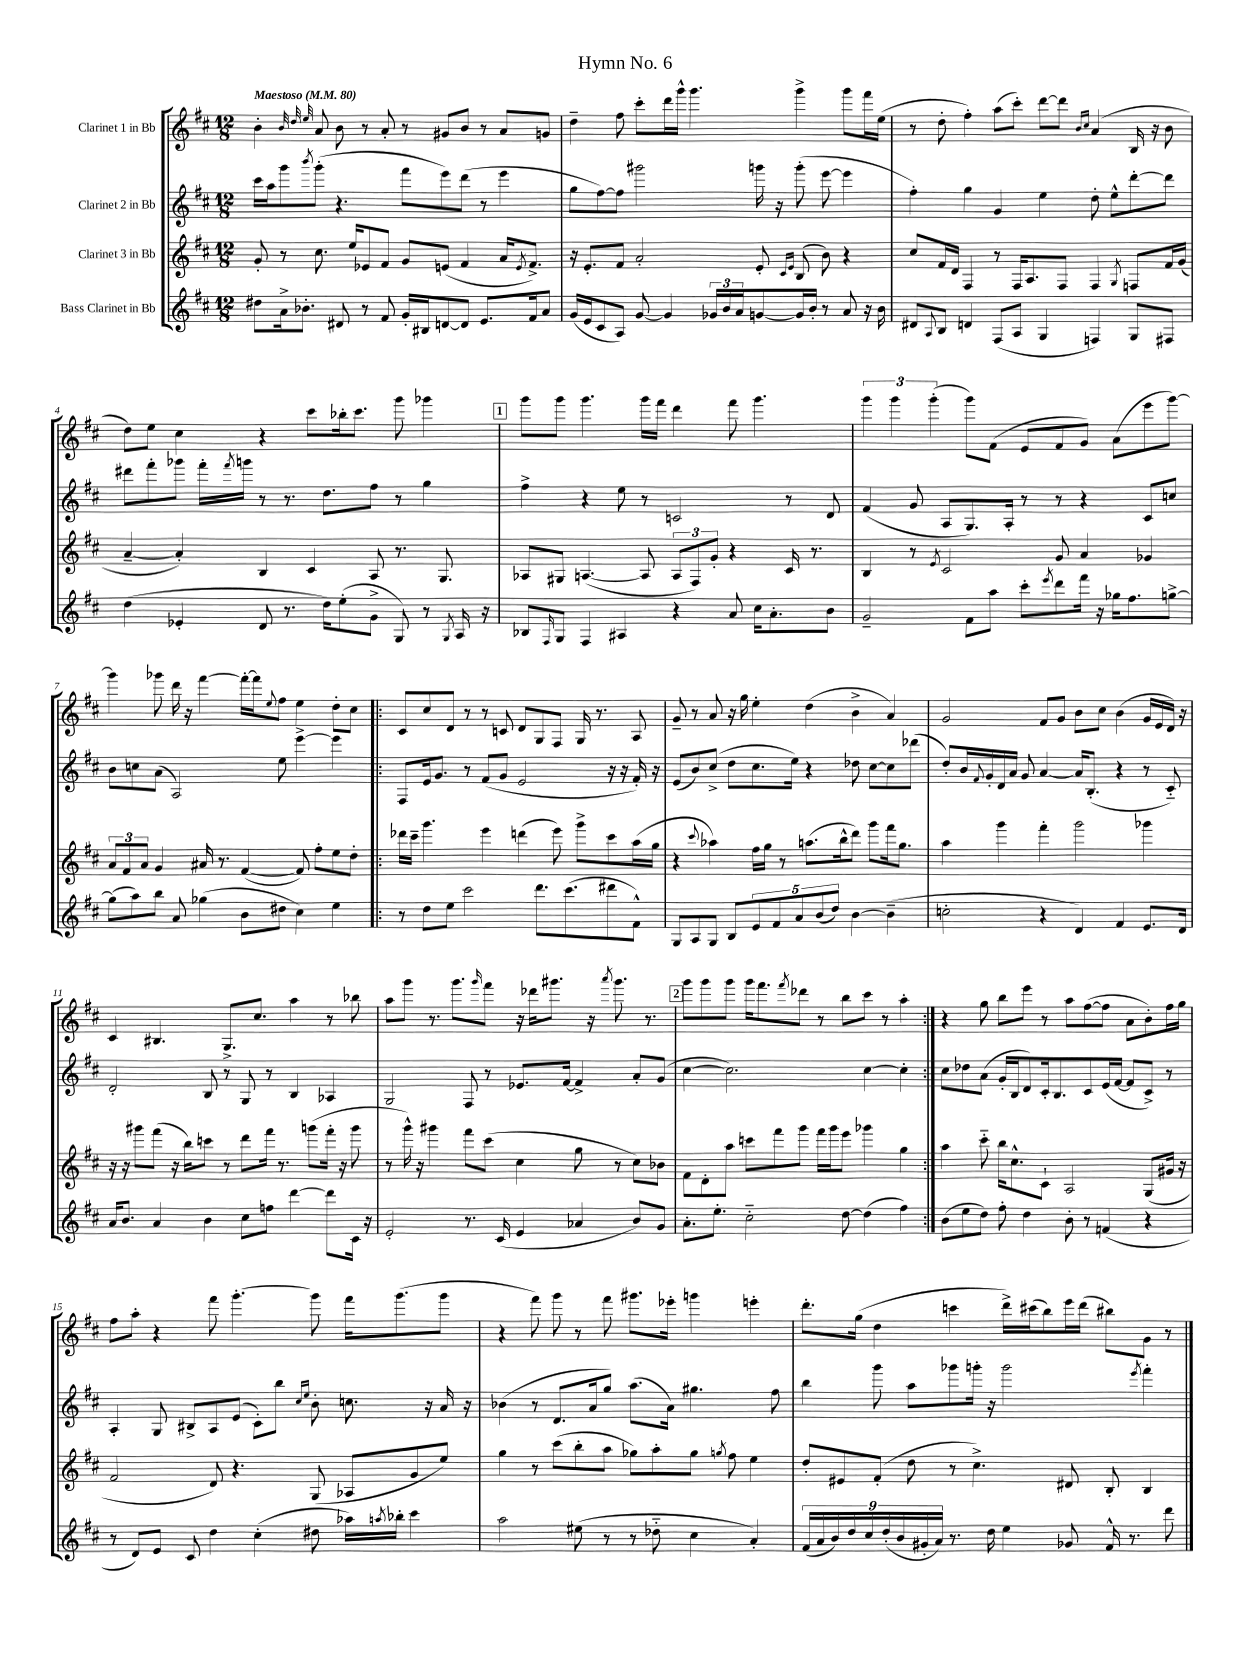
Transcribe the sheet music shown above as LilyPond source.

\header { title = "Hymn No. 6" }
<<
\new StaffGroup <<
\new Staff = "s0" \with { instrumentName = "Clarinet 1 in Bb" } {
    \clef treble \key d \major \numericTimeSignature \time 12/8 \tempo "Maestoso" 4 = 80
    b'4-. \grace { b'32 d''32 e''32 } a'8 b'8 r8 a'8-. r8 gis'8 b'8 r8 a'8 g'8 |
    d''4-- fis''8 cis'''8-. d'''16 g'''16-^ g'''4. g'''4-> g'''8 fis'''16 e''16( |
    r8 d''8-. fis''4-.) a''8( cis'''8-.) d'''8~ d'''8 \grace { b'16 cis''16 } a'4( b16 r16 b'8 |
    d''8) e''8 cis''4 r4 cis'''8 bes''16-. cis'''8. g'''8 ges'''4 |
    \mark \markup { \box "1" } g'''8 g'''8 g'''4. g'''16 fis'''16 d'''4 fis'''8 g'''4. |
    \tuplet 3/2 { g'''4 g'''4 g'''4-.( } g'''8) fis'8( e'8 fis'8 g'8) a'8( e'''8 g'''8~) |
    g'''4 ges'''8 d'''16 r16 fis'''4~ fis'''16~-. fis'''16 \appoggiatura { e''8 } fis''8 e''4 d''8-. cis''8 |
    \repeat volta 2 { cis'8 cis''8 d'8 r8 r8 c'8 d'8 g8 fis8 g16 r8. a8 |
    g'8-- r8 a'8 r16 g''16 e''4-. d''4( b'4-> a'4) |
    g'2 fis'8 g'8 b'8 cis''8 b'4( g'16 e'16 d'16) r16 |
    cis'4 bis4. g8.-> cis''8. a''4 r8 bes''8 |
    a''8 g'''8 r8. g'''8. \grace { g'''16 } fis'''8 r16 des'''16 gis'''8. r16 \acciaccatura { a'''8 } gis'''8. r8. |
    \mark \markup { \box "2" } g'''8 g'''8 g'''8 g'''16 fis'''8. \acciaccatura { fis'''8 } des'''8 r8 b''8 cis'''8 r8 a''4-. | }
    r4 g''8 b''8 e'''8 r8 a''8 fis''8~( fis''8 a'8 b'8-.) fis''16 g''16 |
    fis''8 a''8-. r4 fis'''8 g'''4.~-. g'''8 fis'''16 g'''8.( g'''8 |
    r4 fis'''8) g'''8 r8 fis'''8 gis'''8. ees'''16-. g'''4 e'''4-. |
    d'''8.-. g''16( d''4 c'''4 d'''16->) cis'''16( b''8) e'''16 d'''16( bis''8) g'8 r8 \bar "|." |
}
\new Staff = "s1" \with { instrumentName = "Clarinet 2 in Bb" } {
    \clef treble \key d \major \numericTimeSignature \time 12/8
    cis'''16 a''16 g'''8 \acciaccatura { b'''8 } g'''8-.( r4. fis'''8 e'''8) d'''8( r8 e'''4 |
    g''8 fis''8~) fis''8 gis'''2 g'''16 r16 g'''8-.( e'''8~ e'''4 |
    fis''4-.) g''4 g'4 e''4 d''8-. e''8-^ d'''8~-. d'''8 |
    dis'''8 fis'''8-. ges'''8 fis'''16-. \acciaccatura { fis'''8 } g'''16 r8 r8. d''8. fis''8 r8 g''4 |
    \mark \markup { \box "1" } fis''4-> r4 e''8 r8 c'2 r8 d'8 |
    fis'4( g'8 a8 g8.) a16-. r8 r8 r4 cis'8 c''8 |
    b'8 c''8 a'8( a2) e''8 e'''4~-> e'''4 |
    \repeat volta 2 { fis8 e'16 g'8. r8 fis'8( g'8 e'2 r16 r16 fis'16-.) r16 |
    e'8( b'8) cis''8->( d''8 cis''8. e''16) r4 des''8 cis''8~ cis''8 des'''8( |
    d''8-.) b'16 \appoggiatura { fis'8 } g'16-. d'16 a'16 g'8 a'4~ a'16 b8.-.( r4 r8 cis'8-_) |
    d'2-. b8 r8 g8 r8 b4 aes4 |
    g2 fis8 r8 ees'8. fis'16~ fis'4-> a'8-. g'8( |
    \mark \markup { \box "2" } cis''4~ cis''2.) cis''4~ cis''4-. | }
    cis''8 des''8 a'8( g'16-. b16 d'8) cis'16-. b8. cis'8 e'16( fis'16~ fis'8 cis'8->) r8 |
    a4-. g8 bis8-> a8 e'8( cis'8-.) b''8 \grace { cis''16 e''16 } b'8-. c''8. r16 a'16 r16 |
    bes'4( r8 d'8. a'16 g''8) a''8.( a'16) gis''4. fis''8 |
    b''4 g'''8 a''8 ges'''8 g'''16-. r16 g'''2 \acciaccatura { e'''8 } fis'''4-. \bar "|." |
}
\new Staff = "s2" \with { instrumentName = "Clarinet 3 in Bb" } {
    \clef treble \key d \major \numericTimeSignature \time 12/8
    g'8-. r8 cis''8. e''16 ees'8 fis'8 g'8 e'8( fis'4 a'16 \acciaccatura { e'8 } fis'8.->) |
    r16 e'8.-. fis'8 a'2-. e'8-. \grace { cis'16 e'16 } b8( b'8) r4 |
    cis''8 fis'16 d'16 fis4 r8 fis16 a8. fis8 fis4 \acciaccatura { g8 } f8 fis'16 g'16( |
    a'4~-- a'4-.) b4 cis'4 a8 r8. g8. |
    \mark \markup { \box "1" } aes8 gis8 a4.~( a8 \tuplet 3/2 { a8 fis8) g'8-. } r4 cis'16 r8. |
    b4 r8 \acciaccatura { e'8 } cis'2 g'8 a'4 ges'4 |
    \tuplet 3/2 { a'8 fis'8 a'8 } g'4 ais'16 r8. fis'4~( fis'8) fis''8-. e''8 d''8-. |
    \repeat volta 2 { des'''16 cis'''16-- g'''4. e'''4 d'''4( e'''8) g'''8-> cis'''8 a''16( g''16 |
    r4 \appoggiatura { cis'''8 } aes''4) fis''16 g''16 r8 a''8.( b''16-^ d'''8) g'''8 fis'''16 g''8. |
    a''4 g'''4 fis'''4-. g'''2 ges'''4 |
    r16 r16 gis'''8 fis'''8( r16 b''16) c'''8 r8 d'''8 fis'''16 r8. g'''8( fis'''16-. r16 g'''8 |
    r8 g'''16-^) r16 gis'''4 fis'''8 cis'''8( cis''4 g''8 r8 cis''8) bes'8 |
    \mark \markup { \box "2" } fis'8 d'8-. a''8 c'''8 fis'''8 g'''8 fis'''16 g'''16 e'''8 ges'''4 g''4 | }
    a''4 cis'''8-_ b''16 cis''8.-^ cis'8-! a2 g8( gis'16 r16 |
    fis'2 d'8) r4. g8( aes8 g'8 e''8) |
    g''4 r8 cis'''8( b''8-. a''8 ges''8) a''8-. ges''8 \acciaccatura { g''8 } fis''8 e''4 |
    d''8-. eis'8 fis'8-.( d''8 r8 cis''4.->) dis'8 b8-. b4 \bar "|." |
}
\new Staff = "s3" \with { instrumentName = "Bass Clarinet in Bb" } {
    \clef treble \key d \major \numericTimeSignature \time 12/8
    dis''8 a'16-> bes'8.-. dis'8 r8 fis'8 g'16-. bis16 d'8~ d'8 e'8. fis'16 a'8 |
    g'16( e'16 cis'8 a8) g'8~ g'4 \tuplet 3/2 { ges'16 b'16 a'16 } g'8~ g'16 b'16-. r8 a'8 r16 b'16 |
    dis'8 \appoggiatura { a8 } b8 d'4 fis8( a8 g4 f4) g8 fis8 |
    d''4( ees'4-. d'8 r8. d''16) e''8-.( g'8-> g8) r8 \acciaccatura { g8 } a16 r16 |
    \mark \markup { \box "1" } bes8 \grace { fis16 } g8 fis4 ais4 r4 a'8 cis''16 a'8.-. b'8 |
    g'2-- fis'8 a''8 cis'''8-. \acciaccatura { e'''8 } d'''8 fis'''16 r16 ges''16 fis''8. g''8~-> |
    g''8( a''8) b''8 a'8 ges''4( b'8 dis''8 cis''4) e''4 |
    \repeat volta 2 { r8 d''8 e''8 cis'''2 d'''8. cis'''8.( dis'''8 fis'8-^) |
    g8 a8 g8 b8 \tuplet 5/4 { e'8 fis'8 a'8 b'8( d''8) } b'4~ b'4--( |
    c''2-. r4 d'4) fis'4 e'8. d'16 |
    a'16 b'8. a'4 b'4 cis''8 f''8 d'''4~ d'''8 cis'16 r16 |
    e'2-. r8. cis'16( e'4 aes'4 b'8) g'8 |
    \mark \markup { \box "2" } a'8.-. e''8.-. cis''2-_ d''8~ d''4( fis''4) | }
    b'8( e''8 d''8) fis''8-. d''4 b'8-. r8 f'4( r4 |
    r8 d'8) e'8 cis'8 d''4 cis''4-.( dis''8 aes''16) \acciaccatura { a''8 } bes''16-. cis'''4 |
    a''2 eis''8( r8 r8 des''8-_ cis''4 a'4-.) |
    \tuplet 9/8 { fis'16( a'16 b'16) d''16 cis''16 d''16-.( b'16 gis'16-. a'16) } r8. d''16 e''4 ges'8 fis'16-^ r8. d'''8 \bar "|." |
}
>>
>>
